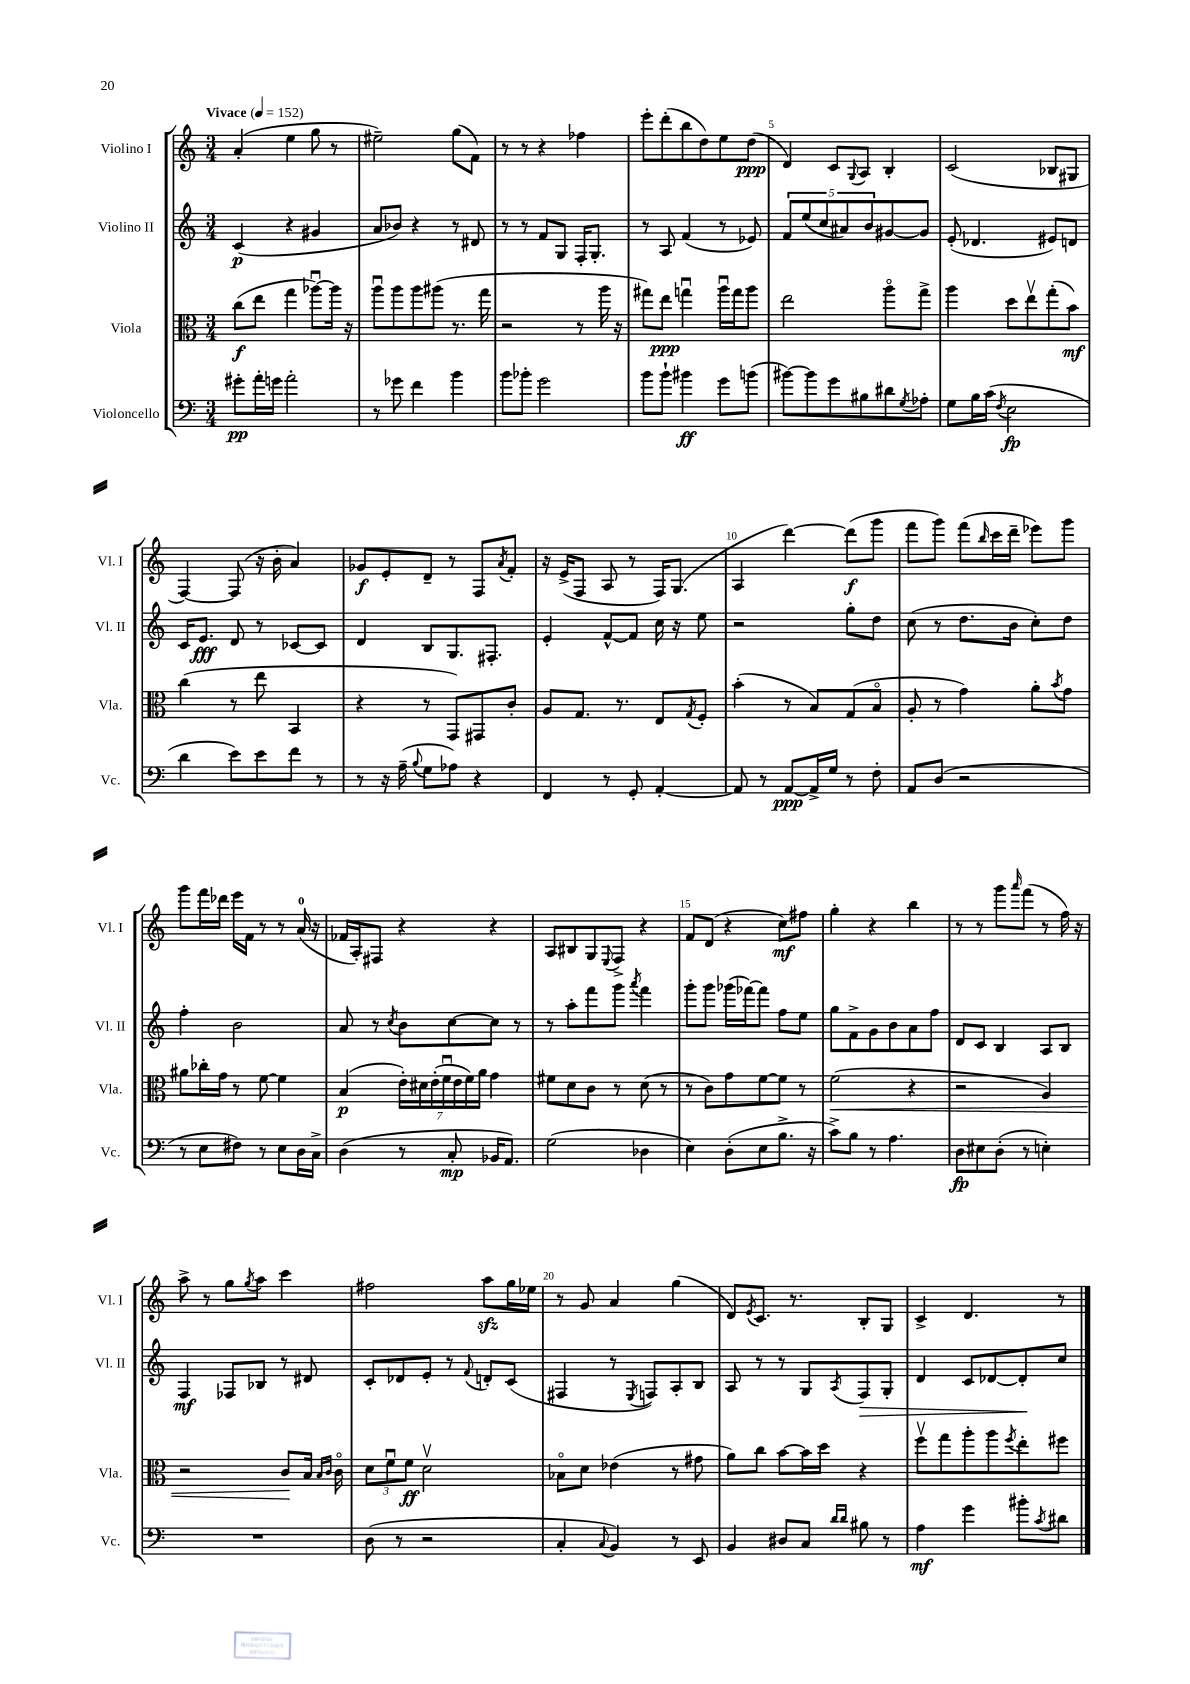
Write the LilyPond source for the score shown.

<<
\new StaffGroup <<
\new Staff = "s0" \with { instrumentName = "Violino I" shortInstrumentName = "Vl. I" } {
    \clef treble \key c \major \numericTimeSignature \time 3/4 \tempo "Vivace" 4 = 152
    a'4-.( e''4 g''8 r8 |
    eis''2--) g''8( f'8) |
    r8 r8 r4 fes''4 |
    e'''8-. d'''8-.( b''8 d''8) e''8 d''8\ppp( |
    d'4) c'8 \appoggiatura { g8 } a8 b4-. |
    c'2( bes8 gis8 |
    f4~) f8( r16 b'16-. a'4) |
    ges'8\f e'8-. d'8-- r8 f8 \acciaccatura { a'8 } f'8-. |
    r16 e'16->( f8 a8 r8 f16) g8.( |
    a4 d'''4~) d'''8\f( g'''8 |
    f'''8 g'''8) f'''8( \grace { b''16 } c'''16 d'''16-- ees'''8) g'''8 |
    g'''8 f'''16 des'''16 e'''16 f'16 r8 r8 a'16-0( r16 |
    fes'16 a16-.) fis8 r4 r4 |
    a8 bis8 g8 \appoggiatura { e8 } f8-> r4 |
    f'8 d'8( r4 c''8\mf) fis''8 |
    g''4-. r4 b''4 |
    r8 r8 g'''8 \grace { a'''16 } f'''8( r8 f''16) r16 |
    a''8-> r8 g''8 \acciaccatura { g''8 } a''8 c'''4 |
    fis''2 a''8\sfz g''16 ees''16 |
    r8 g'8 a'4 g''4( |
    d'8) \acciaccatura { e'8 } c'8. r8. b8-. g8 |
    c'4-> d'4. r8 \bar "|." |
}
\new Staff = "s1" \with { instrumentName = "Violino II" shortInstrumentName = "Vl. II" } {
    \clef treble \key c \major \numericTimeSignature \time 3/4
    c'4\p( r4 gis'4 |
    a'8 bes'8) r4 r8 dis'8 |
    r8 r8 f'8 g8 f16-. g8.-. |
    r8 a8 f'4( r8 ees'8) |
    \tuplet 5/4 { f'8 e''8( c''8 ais'8) b'8 } gis'8~ gis'8 |
    e'8-.( des'4. eis'8) d'8 |
    c'16 e'8.\fff d'8 r8 ces'8~ ces'8 |
    d'4 b8 g8. fis8.-. |
    e'4-. f'8~-^ f'8 c''16 r16 e''8 |
    r2 g''8-. d''8 |
    c''8( r8 d''8. b'16 c''8-.) d''8 |
    f''4-. b'2 |
    a'8 r8 \acciaccatura { c''8 } b'8 c''8~ c''8 r8 |
    r8 a''8-. f'''8 g'''8 \acciaccatura { a'''8 } f'''4 |
    g'''8-. g'''8 ges'''16( fes'''16~) fes'''8 f''8 e''8 |
    g''8 f'8-> g'8 b'8 a'8 f''8 |
    d'8 c'8 b4 a8 b8 |
    f4\mf fes8 bes8 r8 dis'8 |
    c'8-. des'8 e'8-. r8 \appoggiatura { f'8 } d'8-. c'8( |
    fis4 r8 \acciaccatura { e8 } f8) a8-. b8 |
    a8 r8 r8 g8 \acciaccatura { a8 } f8\> g8-. |
    d'4 c'8 des'8~ des'8-.\! c''8 \bar "|." |
}
\new Staff = "s2" \with { instrumentName = "Viola" shortInstrumentName = "Vla." } {
    \clef alto \key c \major \numericTimeSignature \time 3/4
    c''8\f( e''8 g''4 aes''8~\downbow) aes''16 r16 |
    a''8\downbow a''8 a''8 ais''8( r8. g''16 |
    r2 r8 a''16 r16 |
    gis''8) e''8\ppp g''4\downbow a''16\downbow g''16 a''8 |
    e''2 a''8\flageolet g''8-> |
    a''4 d''8 e''8\upbow g''8-.( b'8\mf) |
    c''4( r8 e''8 b,4 |
    r4 r8 g,8) gis,8 c'8-. |
    a8 g8. r8. e8 \acciaccatura { g8 } f8-. |
    b'4-.( r8 b8) g8( b8\flageolet |
    a8-. r8 g'4) a'8-. \acciaccatura { b'8 } g'8 |
    ais'8 ces''16-. g'16 r8 f'8~ f'4 |
    b4\p( \tuplet 7/4 { e'16-.) dis'16 e'16-.( f'16\downbow e'16 f'16) a'16 } g'4 |
    fis'8 d'8 c'8 r8 d'8( r8 |
    r8 c'8) g'8 f'8~ f'8 r8 |
    f'2\<( r4 |
    r2 a4) |
    r2 c'8\! b16 \grace { b16 c'16 } c'16\flageolet |
    \tuplet 3/2 { d'8 f'8\downbow f'8\ff } d'2\upbow |
    bes8\flageolet d'8 ees'4( r8 gis'8 |
    a'8) c''8 b'8~ b'16 d''16 r4 |
    f''8\upbow g''8 a''8-. a''8 \acciaccatura { f''8 } e''8-. fis''8 \bar "|." |
}
\new Staff = "s3" \with { instrumentName = "Violoncello" shortInstrumentName = "Vc." } {
    \clef bass \key c \major \numericTimeSignature \time 3/4
    gis'8-.\pp a'16-. g'16 a'2-. |
    r8 ges'8 f'4 b'4 |
    b'8 bes'8-. g'2 |
    b'8 b'8-! bis'4\ff g'8 b'8( |
    bis'8~) bis'8 g'8 bis8 dis'8 \acciaccatura { g8 } aes8-. |
    g8 b16 c'16( \acciaccatura { f8 } e2\fp |
    d'4 e'8) e'8 f'8 r8 |
    r8 r16 a16--( \appoggiatura { b8 } g8 aes8) r4 |
    f,4 r8 g,8-. a,4~-. |
    a,8 r8 a,8~\ppp a,16-> g16 r8 f8-. |
    a,8 d8( r2 |
    r8 e8 fis8) r8 e8 d16 c16-> |
    d4( r8 c8-.\mp bes,16 a,8.) |
    g2( des4 |
    e4) d8-.( e8 b8.-> r16 |
    c'8->) b8 r8 a4. |
    d8\fp eis8 d8-.( r8 e4-.) |
    R2. |
    d8( r8 r2 |
    c4-. \appoggiatura { c8 } b,4) r8 e,8 |
    b,4 dis8 c8 \grace { d'16 d'16 } bis8 r8 |
    a4\mf g'4 bis'8-. \acciaccatura { c'8 } dis'8 \bar "|." |
}
>>
>>
\layout { \context { \Score \override BarNumber.break-visibility = ##(#f #t #t) barNumberVisibility = #(every-nth-bar-number-visible 5) } }
